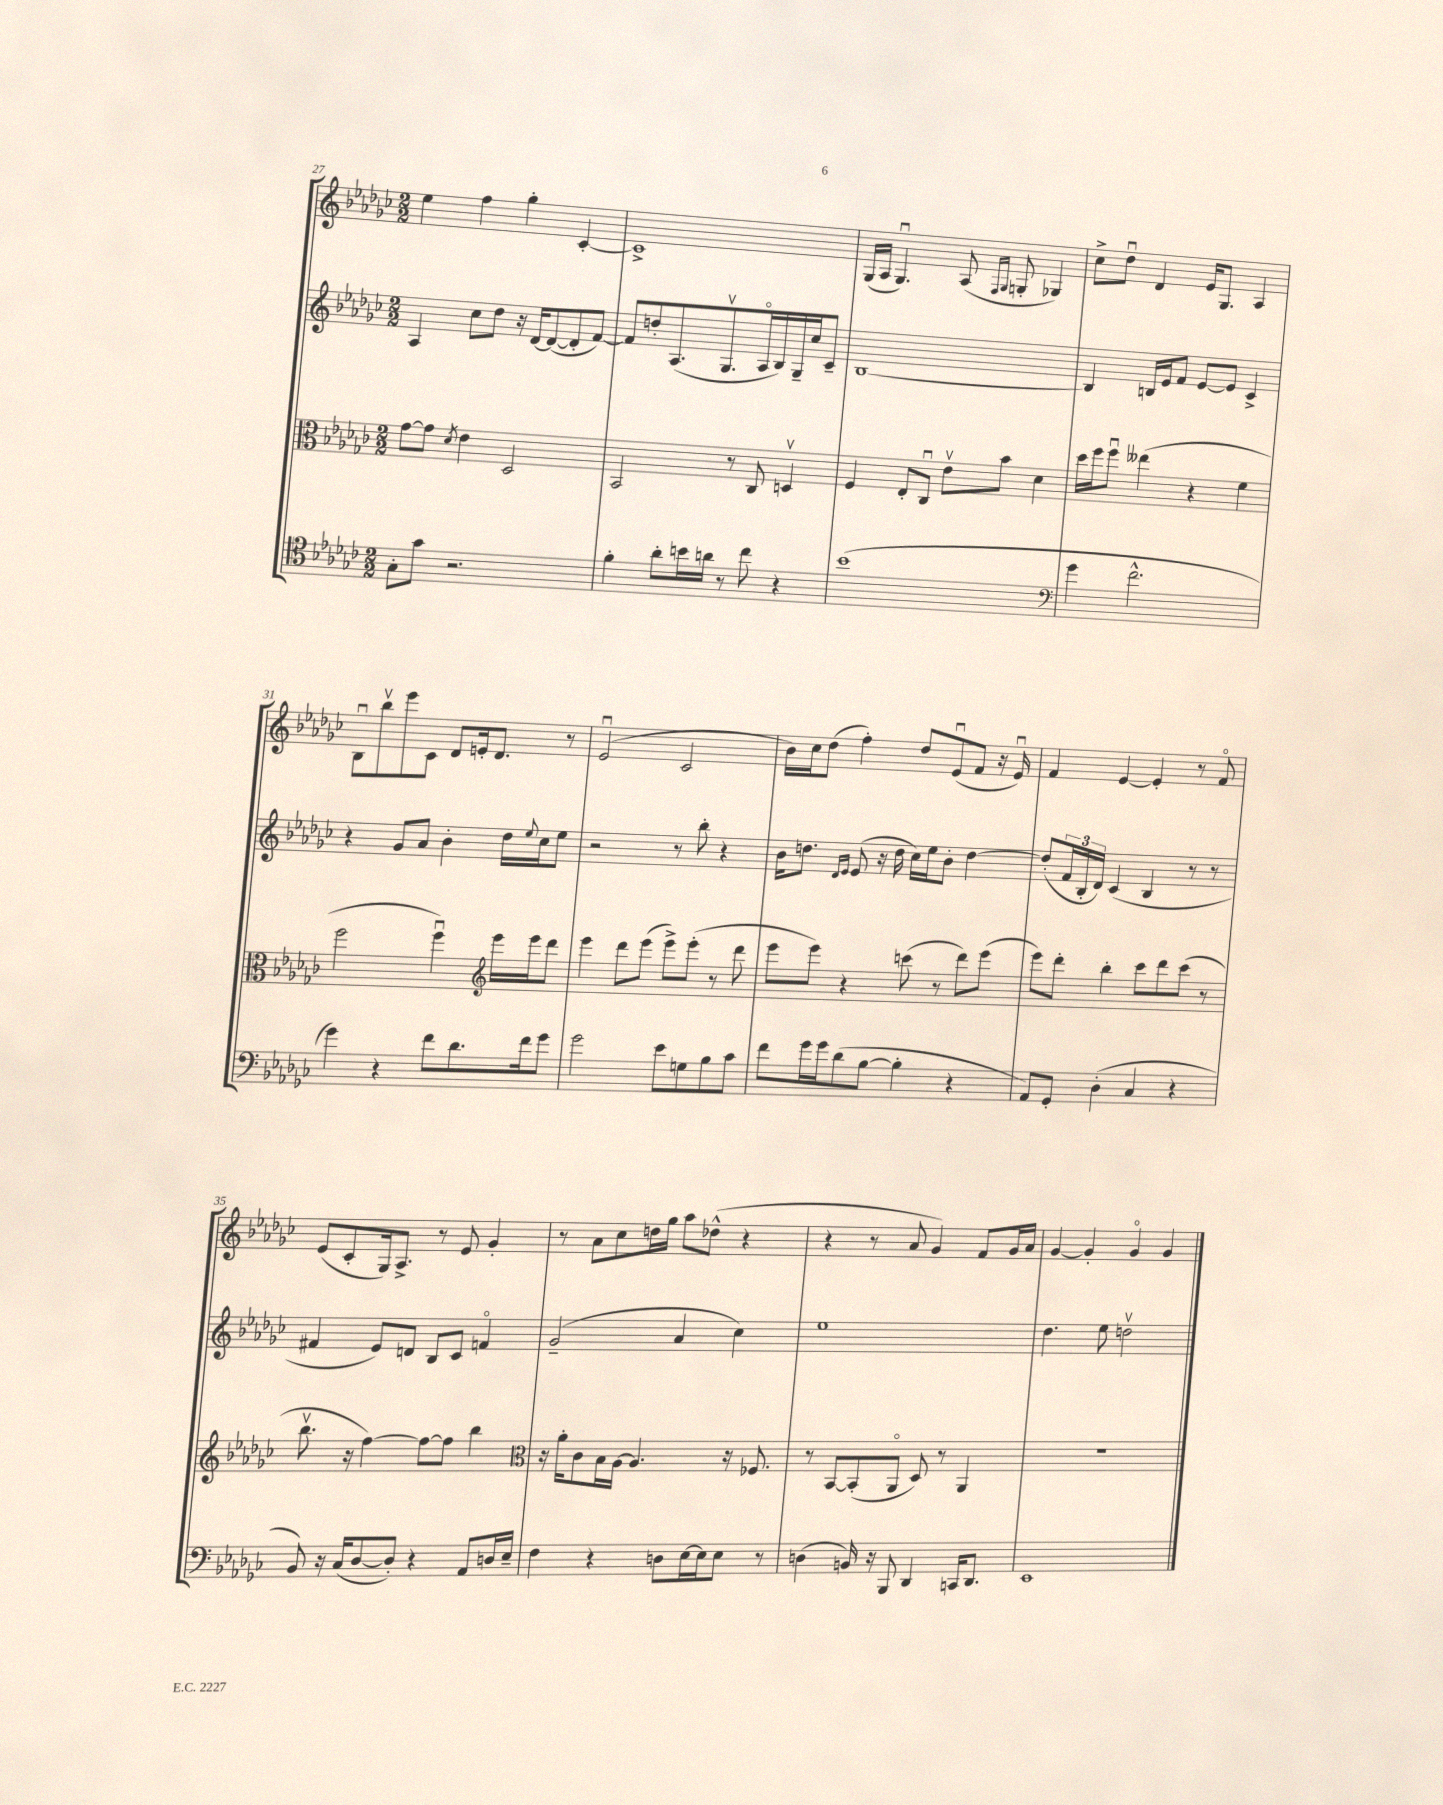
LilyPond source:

<<
\new StaffGroup <<
\new Staff = "s0" {
    \clef treble \key ges \major \numericTimeSignature \time 2/2
    ees''4 f''4 ges''4-. ces'4~-. |
    ces'1-> |
    ges16( aes16 ges4.\downbow) aes8( \grace { f16 ges16 } g8-. ges4) |
    ces''8-> des''8\downbow des'4 ees'16 ges8. aes4 |
    bes8\downbow bes''8\upbow ees'''8 ces'8 des'8 e'16-. des'8. r8 |
    ees'2\downbow( ces'2 |
    bes'16) ces''16 des''8( f''4-.) des''8 ees'8\downbow( f'8 r16 ees'16\downbow) |
    f'4 ees'4~ ees'4-. r8 f'8\flageolet |
    ees'8( ces'8-. ges16) aes8.-> r8 ees'8 ges'4-. |
    r8 aes'8 ces''8 d''16 ges''16 aes''8 des''8-^( r4 |
    r4 r8 aes'8 ges'4) f'8 ges'16 aes'16 |
    ges'4~ ges'4-. ges'4\flageolet ges'4 \bar "|." |
}
\new Staff = "s1" {
    \clef treble \key ges \major \numericTimeSignature \time 2/2
    aes4 ces''8 des''8 r16 des'16~ des'8~( des'8-. f'8~) |
    f'8 d''8-. aes8.( ges8.\upbow aes16\flageolet bes16) ges16-- ces''16 ces'8-- |
    bes1~ |
    bes4 b16 ees'16 f'8 ees'8~ ees'8 ces'4-> |
    r4 ges'8 aes'8 bes'4-. des''16 \appoggiatura { ees''8 } ces''16 ees''8 |
    r2 r8 bes''8-. r4 |
    bes'16 d''8. \grace { des'16 ees'16 } ees'8( r16 d''16 ces''16) ees''16 bes'8-. d''4~ |
    d''8-.( \tuplet 3/2 { f'16 bes16-. des'16) } ces'4( bes4 r8 r8 |
    fis'4 ees'8) d'8 bes8 ces'8 f'4\flageolet |
    ges'2--( aes'4 ces''4) |
    ees''1 |
    des''4. ees''8 d''2\upbow \bar "|." |
}
\new Staff = "s2" {
    \clef alto \key ges \major \numericTimeSignature \time 2/2
    ges'8~ ges'8 \acciaccatura { des'8 } ees'4 des2 |
    bes,2 r8 ces8 d4\upbow |
    f4 ees8-. ces8\downbow ees'8\upbow bes'8 des'4 |
    des''16 f''16 f''8\downbow eeses''4( r4 f'4 |
    f''2 f''4\downbow) \clef treble ees'''16 ees'''16 des'''8 |
    ees'''4 des'''8 ees'''8( ees'''8->) ees'''8-.( r8 des'''8 |
    ees'''8 ees'''8) r4 c'''8( r8 des'''8) ees'''8( |
    ees'''8) des'''8-. bes''4-. ces'''8 des'''8 ces'''8( r8 |
    bes''8.\upbow r16 f''4~) f''8~ f''8 bes''4 |
    \clef alto r16 aes'16-. ces'8 bes16 aes16~ aes4. r16 fes8. |
    r8 bes,8~ bes,8-.( aes,8\flageolet des8) r8 aes,4 |
    R1 \bar "|." |
}
\new Staff = "s3" {
    \clef tenor \key ges \major \numericTimeSignature \time 2/2
    ges8-. ges'8 r2. |
    f'4-. aes'8-. b'16 a'16 r8 ces''8 r4 |
    bes'1( |
    \clef bass ges'4 f'2.-^ |
    ges'4) r4 f'8 des'8. f'16 ges'8 |
    ges'2 ees'8 g8 bes8 ces'8 |
    f'8 ges'16 ges'16 des'8( bes8~ bes4-. r4 |
    aes,8) ges,8-. des4-.( ces4 r4 |
    bes,8) r16 ces16( des8~ des8-.) r4 aes,8 d16 ees16-- |
    f4 r4 d8 ees16~ ees16 ees8 r8 |
    d4( b,16) r16 bes,,8 des,4 c,16 des,8. |
    ees,1 \bar "|." |
}
>>
>>
\layout { \context { \Score currentBarNumber = #27 } }
